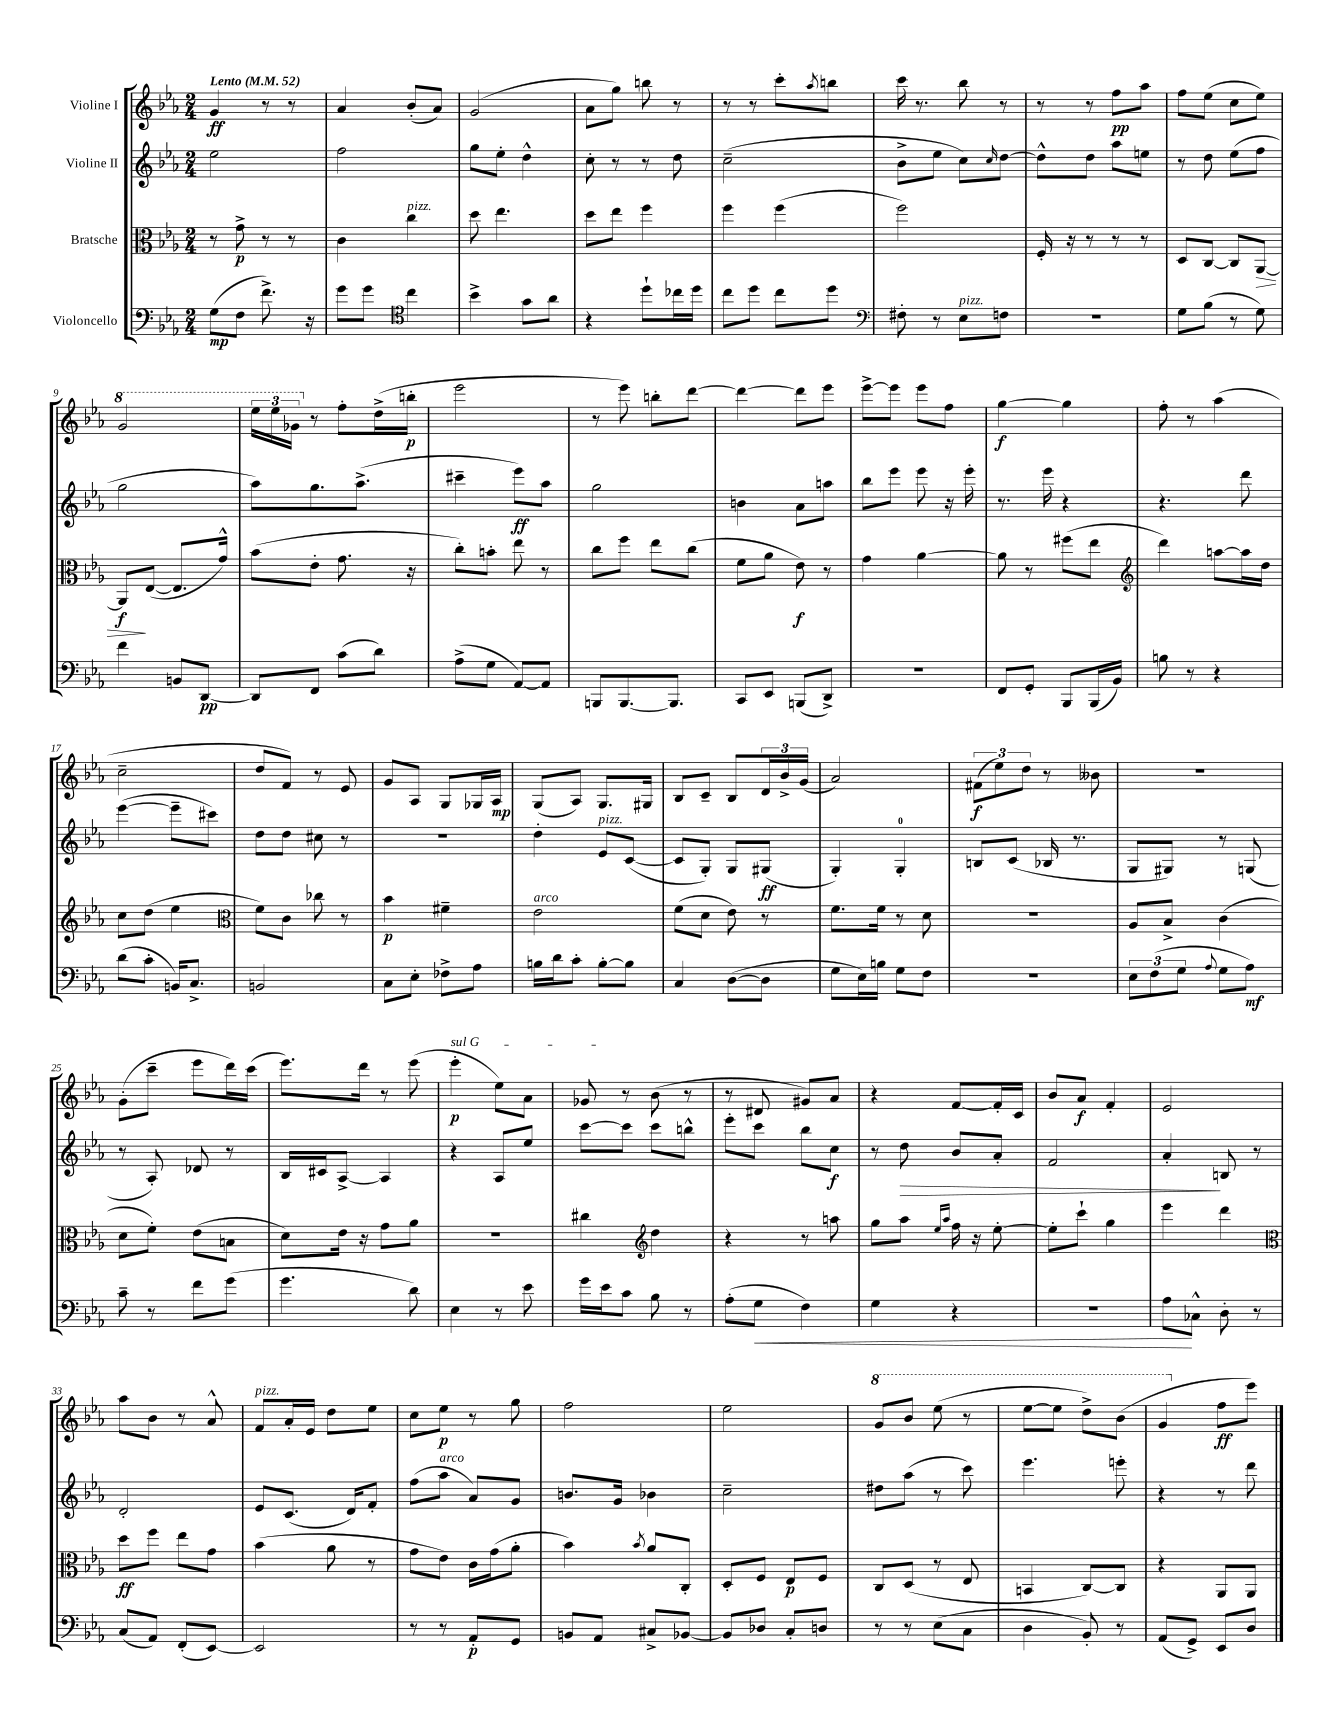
<<
\new StaffGroup <<
\new Staff = "s0" \with { instrumentName = "Violine I" } {
    \clef treble \key ees \major \numericTimeSignature \time 2/4 \tempo "Lento" 4 = 52
    g'4\ff r8 r8 |
    aes'4 bes'8-.( aes'8) |
    g'2( |
    aes'8 g''8) b''8 r8 |
    r8 r8 c'''8-. \acciaccatura { aes''8 } b''8 |
    c'''16 r8. bes''8 r8 |
    r8 r8 f''8\pp aes''8 |
    f''8 ees''8( c''8 ees''8) |
    \ottava #1 g''2 |
    \tuplet 3/2 { ees'''16 ees'''16 ges''16 \ottava #0 } r8 f''8-. d''16->( b''16-.\p |
    ees'''2 |
    r8 ees'''8) b''8-. d'''8~ |
    d'''4~ d'''8 ees'''8 |
    ees'''8~-> ees'''8 ees'''8 f''8 |
    g''4~\f g''4 |
    f''8-. r8 aes''4( |
    c''2-- |
    d''8 f'8) r8 ees'8 |
    g'8 aes8 g8 ges16 aes16\mp |
    g8( aes8) g8. gis16 |
    bes8 c'8-- bes8 \tuplet 3/2 { d'16 bes'16-> g'16( } |
    aes'2) |
    \tuplet 3/2 { fis'8\f( ees''8) d''8 } r8 beses'8 |
    R2 |
    g'8-.( c'''8-- ees'''8 d'''16) c'''16( |
    ees'''8.) d'''16 r8 ees'''8( |
    \once \override TextSpanner.bound-details.left.text = \markup { \italic "sul G" } ees'''4-.\p\startTextSpan ees''8) aes'8 |
    ges'8\stopTextSpan r8 bes'8( r8 |
    r8 dis'8 gis'8) aes'8 |
    r4 f'8~ f'16-. c'16 |
    bes'8 aes'8\f f'4-. |
    ees'2 |
    aes''8 bes'8 r8 aes'8-^ |
    f'8^\markup { \italic "pizz." } aes'16-. ees'16 d''8 ees''8 |
    c''8 ees''8\p r8 g''8 |
    f''2 |
    ees''2 |
    \ottava #1 g''8 bes''8 ees'''8( r8 |
    ees'''8~ ees'''8 d'''8->) bes''8( |
    g''4 \ottava #0 f''8\ff ees'''8) \bar "|." |
}
\new Staff = "s1" \with { instrumentName = "Violine II" } {
    \clef treble \key ees \major \numericTimeSignature \time 2/4
    ees''2 |
    f''2 |
    g''8 ees''8-. d''4-^ |
    c''8-. r8 r8 d''8 |
    c''2--( |
    bes'8-> ees''8 c''8) \grace { c''16 } d''8~ |
    d''8-^ d''8 aes''8 e''8 |
    r8 d''8 ees''8( f''8 |
    g''2 |
    aes''8) g''8. aes''8.->( |
    cis'''4-- ees'''8\ff) aes''8 |
    g''2 |
    b'4 aes'8 a''8 |
    bes''8 ees'''8 ees'''8 r16 ees'''16-. |
    r8. ees'''16 r4 |
    r4. d'''8 |
    ees'''4~( ees'''8-- cis'''8) |
    d''8 d''8 cis''8 r8 |
    r2 |
    d''4-. ees'8^\markup { \italic "pizz." } c'8~( |
    c'8 g8-.) g8 gis8\ff( |
    g4-.) g4-0-. |
    b8 c'8( bes16 r8. |
    g8 gis8) r8 g8( |
    r8 aes8-.) des'8 r8 |
    bes16 cis'16 aes8~-> aes4 |
    r4 aes8 ees''8 |
    c'''8~ c'''8 c'''8 b''8-^ |
    ees'''8-. c'''8 bes''8 c''8\f |
    r8 d''8\> bes'8 aes'8-. |
    f'2 |
    aes'4-.\! b8 r8 |
    d'2-. |
    ees'8 c'8.( d'16) f'8-. |
    f''8( aes''8^\markup { \italic "arco" } aes'8) g'8 |
    b'8. g'16 bes'4 |
    c''2-- |
    dis''8 aes''8( r8 c'''8) |
    ees'''4. e'''8-. |
    r4 r8 d'''8 \bar "|." |
}
\new Staff = "s2" \with { instrumentName = "Bratsche" } {
    \clef alto \key ees \major \numericTimeSignature \time 2/4
    r8 g'8->\p r8 r8 |
    c'4 c''4^\markup { \italic "pizz." } |
    d''8 ees''4. |
    d''8 ees''8 f''4 |
    f''4 f''4( |
    f''2) |
    f16-. r16 r8 r8 r8 |
    d8 c8~ c8 aes,8~\> |
    aes,8\f\! ees8~( ees8. g'16-^) |
    bes'8( ees'8-. g'8. r16 |
    c''8-.) b'8-. ees''8 r8 |
    c''8 f''8 ees''8 c''8( |
    f'8 aes'8 ees'8\f) r8 |
    g'4 aes'4~ |
    aes'8 r8 fis''8( ees''8 |
    \clef treble d'''4) a''8~ a''16 d''16 |
    c''8 d''8( ees''4 |
    \clef alto f'8) c'8 ces''8 r8 |
    bes'4\p fis'4-- |
    ees'2^\markup { \italic "arco" } |
    f'8( d'8 ees'8) r8 |
    f'8. f'16 r8 d'8 |
    R2 |
    aes8 bes8-> c'4( |
    d'8 f'8-.) ees'8( b8 |
    d'8) ees'16 r16 g'8 aes'8 |
    R2 |
    cis''4 \clef treble d''4 |
    r4 r8 a''8 |
    g''8 aes''8 \grace { ees''16 aes''16 } f''16 r16 ees''8~-. |
    ees''8-. c'''8-! g''4 |
    ees'''4 d'''4 |
    \clef alto d''8\ff f''8 ees''8 g'8 |
    bes'4( aes'8 r8 |
    g'8 ees'8) c'16 g'16( aes'8-. |
    bes'4) \acciaccatura { bes'8 } aes'8 c8-. |
    d8-. f8 ees8\p f8 |
    c8 d8( r8 ees8 |
    b,4 c8~) c8 |
    r4 aes,8 aes,8 \bar "|." |
}
\new Staff = "s3" \with { instrumentName = "Violoncello" } {
    \clef bass \key ees \major \numericTimeSignature \time 2/4
    g8\mp( f8 f'8.->) r16 |
    g'8 g'8 \clef tenor c''4 |
    bes'4-> g'8 aes'8 |
    r4 d''8-! ces''16 d''16 |
    c''8 d''8 c''8 d''8 |
    \clef bass fis8-. r8 ees8^\markup { \italic "pizz." } f8 |
    R2 |
    g8 bes8( r8 g8) |
    f'4 b,8 d,8~\pp |
    d,8 f,8 c'8( d'8) |
    aes8->( g8 aes,8~) aes,8 |
    b,,8 b,,8.~ b,,8. |
    c,8 ees,8 b,,8( d,8->) |
    R2 |
    f,8 g,8-. bes,,8 bes,,16( bes,16) |
    b8 r8 r4 |
    d'8( c'8-. b,16) c8.-> |
    b,2 |
    c8 ees8-. fes8-> aes8 |
    b16 d'16 c'8-. b8~-. b8 |
    c4 d8~( d8 |
    g8 ees16) b16 g8 f8 |
    r2 |
    \tuplet 3/2 { ees8 f8( g8 } \appoggiatura { aes8 } g8 aes8\mf) |
    c'8-- r8 f'8 g'8( |
    g'4. d'8) |
    ees4 r8 ees'8 |
    g'16 ees'16 c'8 bes8 r8 |
    aes8-.( g8\< f4) |
    g4 r4 |
    R2 |
    aes8\! ces8-^ d8-. r8 |
    c8( aes,8) f,8-.( ees,8~) |
    ees,2 |
    r8 r8 aes,8-.\p g,8 |
    b,8 aes,8 cis8-> bes,8~ |
    bes,8 des8 c8-. d8 |
    r8 r8 ees8( c8 |
    d4 bes,8-.) r8 |
    aes,8( g,8->) ees,8 d8 \bar "|." |
}
>>
>>
